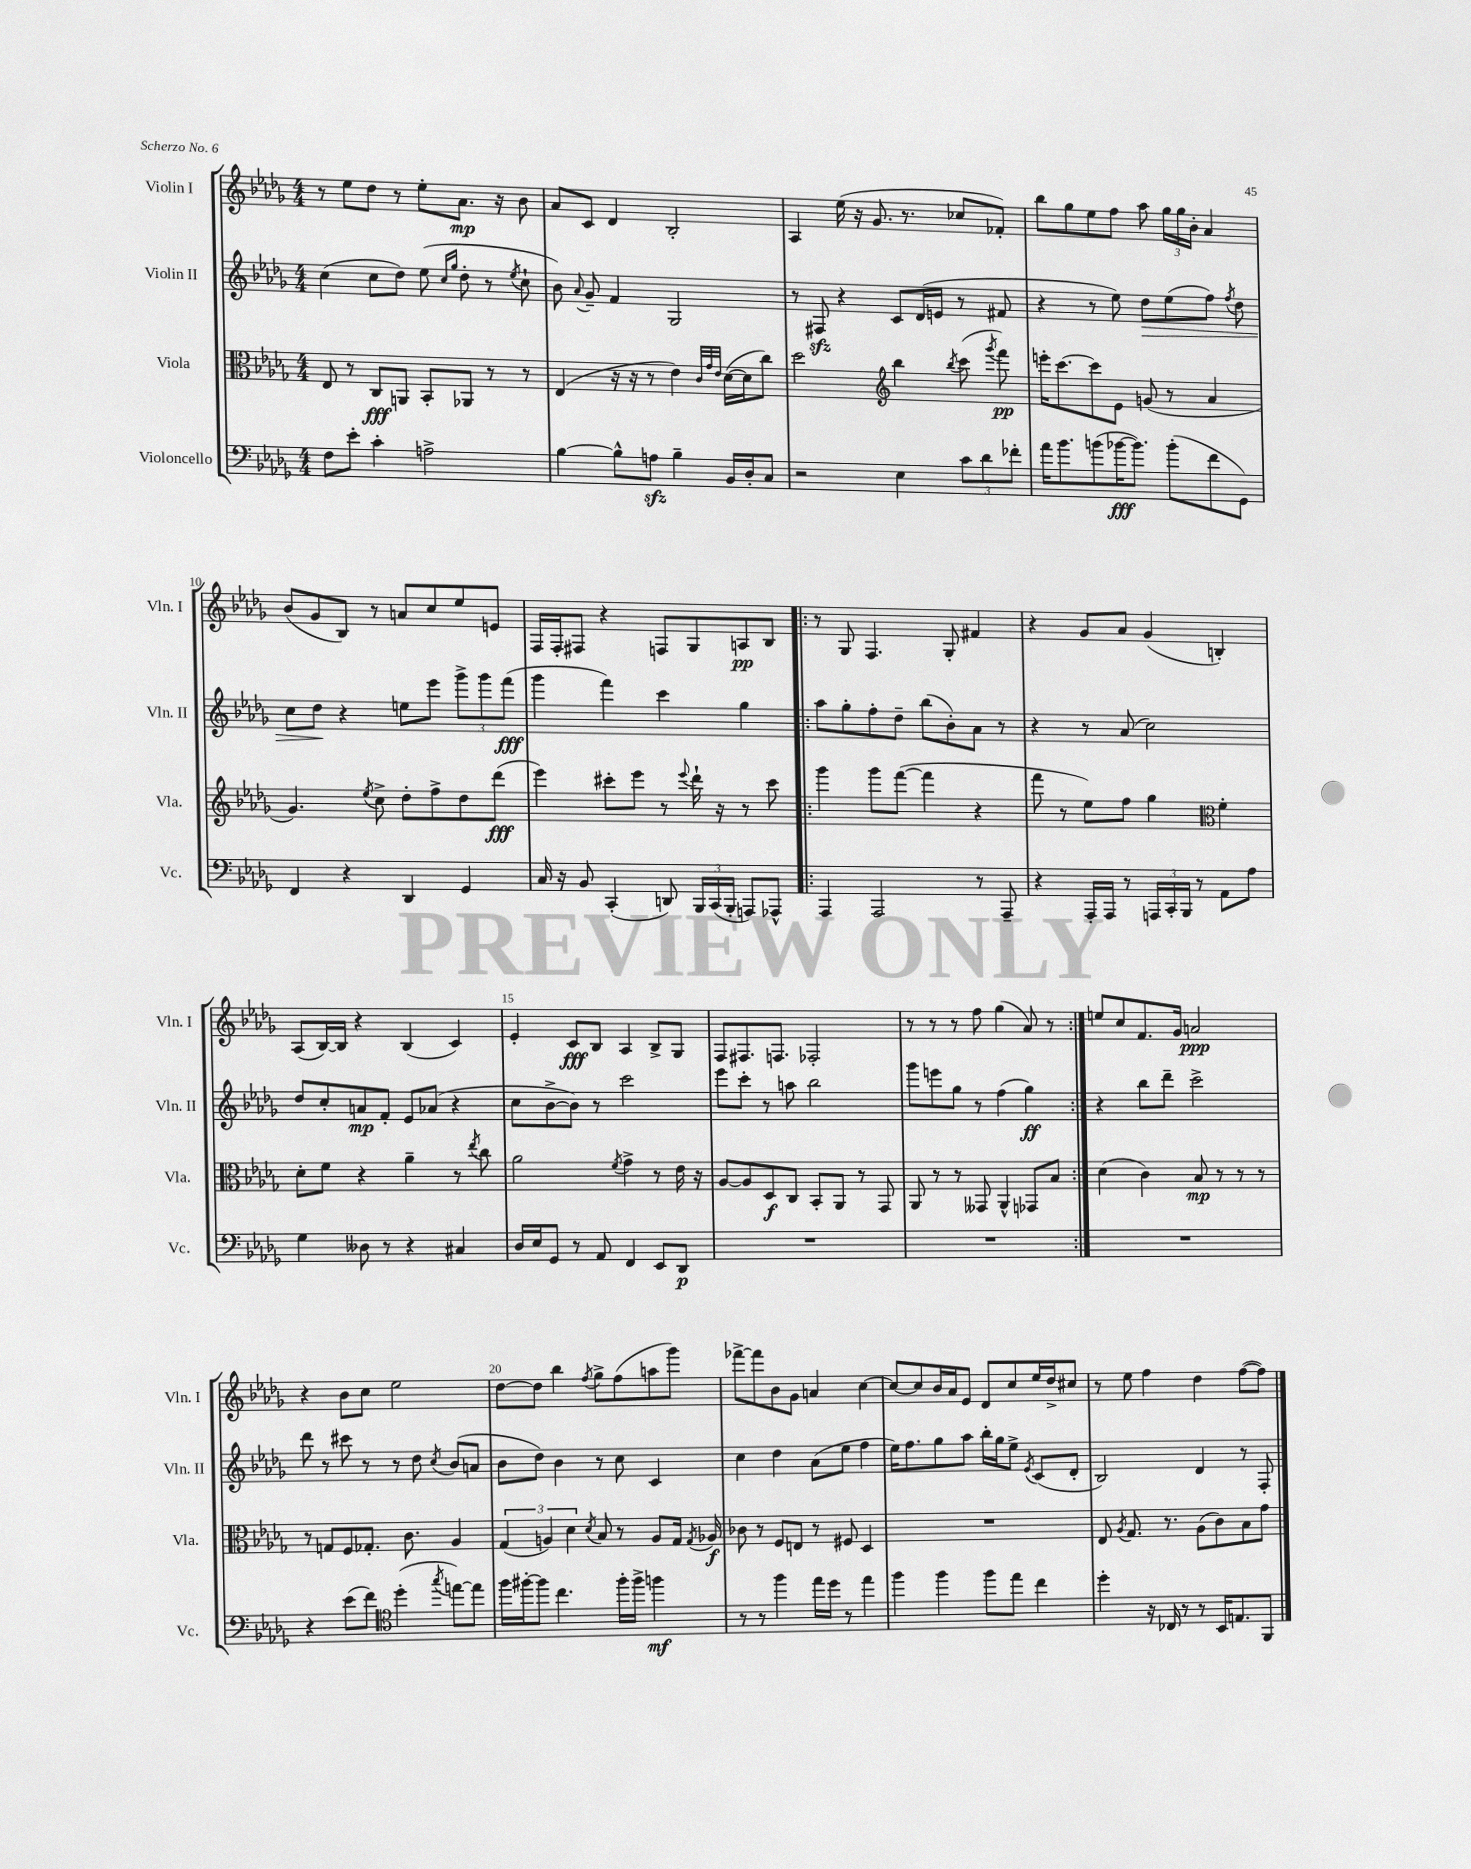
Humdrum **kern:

**kern	**dynam	**kern	**dynam	**kern	**dynam	**kern	**dynam
*part4	*part4	*part3	*part3	*part2	*part2	*part1	*part1
*staff4	*staff4	*staff3	*staff3	*staff2	*staff2	*staff1	*staff1
*I"Violoncello	*	*I"Viola	*	*I"Violin II	*	*I"Violin I	*
*I'Vc.	*	*I'Vla.	*	*I'Vln. II	*	*I'Vln. I	*
*clefF4	*	*clefC3	*	*clefG2	*	*clefG2	*
*k[b-e-a-d-g-]	*	*k[b-e-a-d-g-]	*	*k[b-e-a-d-g-]	*	*k[b-e-a-d-g-]	*
*M4/4	*	*M4/4	*	*M4/4	*	*M4/4	*
=6	=6	=6	=6	=6	=6	=6	=6
8F\L	.	8E-/	.	(4cc\	.	8r	.
8e-'\J	.	8r	.	.	.	8ee-\L	.
4c'\	.	8C/L	fff	8cc\L	.	8dd-\J	.
.	.	8AAn/J	.	8dd-\J)	.	8r	.
2An^\	.	8BB-'/L	.	(8ee-\	.	8ee-'\L	.
.	.	.	.	16qqcc/LL	.	.	.
.	.	.	.	16qqgg-/JJ	.	.	.
.	.	8AA-X/J	.	8dd-'\	.	8.a-\J	mp
.	.	8r	.	8r	.	.	.
.	.	.	.	.	.	16r	.
.	.	.	.	8qee-/	.	.	.
.	.	8r	.	8cc`\	.	8b-\	.
=7	=7	=7	=7	=7	=7	=7	=7
[4B-\	.	(4E-/	.	8b-\)	.	8a-/L	.
.	.	.	.	8qqa-/	.	.	.
.	.	.	.	8g-~/	.	8c/J	.
8B-^^\L]	.	16r	.	4f/	.	4d-/	.
.	.	16r	.	.	.	.	.
8Anzz\J	.	8r	.	.	.	.	.
4B-~\	.	4e-\)	.	2G-/	.	2B-'/	.
.	.	32qqc/LLL	.	.	.	.	.
.	.	32qqg-/	.	.	.	.	.
.	.	32qqe-/JJJ	.	.	.	.	.
16BB-/LL	.	([16d-\LL	.	.	.	.	.
16D-'/J	.	16d-\J]	.	.	.	.	.
8C/J	.	8cc\J)	.	.	.	.	.
=8	=8	=8	=8	=8	=8	=8	=8
2r	.	2dd-\	.	8r	.	4A-/	.
.	.	.	.	8F#Xzz/	.	.	.
.	.	.	.	4r	.	(16ee-\	.
.	.	.	.	.	.	16r	.
.	.	.	.	.	.	8.g-/	.
*	*	*clefG2	*	*	*	*	*
4E-\	.	4bb-\	.	8c/L	.	.	.
.	.	.	.	.	.	8.r	.
.	.	.	.	(16d-/L	.	.	.
.	.	.	.	16en/JJ	.	.	.
.	.	8qbb-/	.	.	.	.	.
12c\L	.	(8ccc\	.	8r	.	8cc-X/L	.
12d-\	.	.	.	.	.	.	.
.	.	8qggg-/	.	.	.	.	.
.	.	8fff\)	pp	8f#X/	.	8f-X'/J)	.
12f-X'\J	.	.	.	.	.	.	.
=9	=9	=9	=9	=9	=9	=9	=9
16a-\KL	.	16eeen'\KL	.	4r	.	8bb-\L	.
8.b-\	.	[8.ccc\	.	.	.	.	.
.	.	.	.	.	.	8gg-\	.
(8bn\	.	8ccc\]	.	8r	.	8ee-\	.
[16b-X\K	fff	8e-\J	.	8ee-\)	.	8ff\J	.
8.b-\J])	.	.	.	.	.	.	.
!	!	!	!	!	!LO:HP:b	!	!
.	.	(8gn/	.	8dd-\L	>	8aa-\	.
(8b-'\L	.	8r	.	(8ee-\	.	24gg-\LL	.
.	.	.	.	.	.	24gg-\	.
.	.	.	.	.	.	24b-'\JJ	.
8f\	.	4a-/	.	8ff\J)	.	4a-/	.
.	.	.	.	8qff/	.	.	.
8GG-\J)	.	.	.	8dd-\	.	.	.
!!LO:LB:g=z
=10	=10	=10	=10	=10	=10	=10	=10
4FF/	.	4.g-/)	.	8cc\L	.	(8b-/L	.
.	.	.	.	8dd-\J	.	8g-/	.
4r	.	.	.	4r	]	8B-/J)	.
.	.	8qee-/	.	.	.	.	.
.	.	8cc^\	.	.	.	8r	.
4DD-/	.	8dd-'\L	.	8een\L	.	8an/L	.
.	.	8ff^\	.	8eee-\J	.	8cc/	.
4GG-/	.	8dd-\	.	12ggg-^\L	.	8ee-/	.
.	.	.	.	12ggg-\	.	.	.
.	.	(8ddd-\J	fff	.	.	8en/J	.
.	.	.	.	(12fff\J	fff	.	.
=11	=11	=11	=11	=11	=11	=11	=11
16C/	.	4eee-\)	.	4ggg-\	.	16F/LL	.
16r	.	.	.	.	.	16F'/J	.
8BB-/	.	.	.	.	.	8F#X/J	.
(4CC'/	.	8ccc#X'\L	.	4fff\)	.	4r	.
.	.	8eee-\J	.	.	.	.	.
8DDn/)	.	8r	.	4ccc\	.	8Fn/L	.
.	.	8qqeee-/	.	.	.	.	.
24BBB-/LL	.	16ddd-`\	.	.	.	8G-/	.
(24CC/	.	.	.	.	.	.	.
.	.	16r	.	.	.	.	.
24BBB-'/JJ	.	.	.	.	.	.	.
8AAAn/L)	.	8r	.	4gg-\	.	8An/	pp
8AAA-X^^/J	.	8ccc#\	.	.	.	8B-/J	.
=12!|:	=12!|:	=12!|:	=12!|:	=12!|:	=12!|:	=12!|:	=12!|:
4AAA-/	.	4ggg-\	.	8aa-\L	.	8r	.
.	.	.	.	8gg-'\	.	8G-/	.
2AAA-/	.	8ggg-\L	.	8ff'\	.	4.F/	.
.	.	([8fff\J	.	8dd-~\J	.	.	.
.	.	4fff\]	.	(8bb-\L	.	.	.
.	.	.	.	8b-'\)	.	8G-'/	.
8r	.	4r	.	8a-\J	.	4f#X/	.
8AAA-~/	.	.	.	8r	.	.	.
=13	=13	=13	=13	=13	=13	=13	=13
4r	.	8fff\	.	4r	.	4r	.
.	.	8r	.	.	.	.	.
16AAA-'/LL	.	8ee-\L)	.	8r	.	8g-/L	.
16AAA-/JJ	.	.	.	.	.	.	.
8r	.	8ff\J	.	(8a-/	.	8a-/J	.
24AAAn/LL	.	4gg-\	.	2cc\)	.	(4g-/	.
24CC'/	.	.	.	.	.	.	.
24BBB-/JJ	.	.	.	.	.	.	.
8r	.	.	.	.	.	.	.
*	*	*clefC3	*	*	*	*	*
8AA-\L	.	4f'\	.	.	.	4Bn'/)	.
8A-\J	.	.	.	.	.	.	.
!!LO:LB:g=z
=14	=14	=14	=14	=14	=14	=14	=14
4G-\	.	8d-'\L	.	8dd-/L	.	(8A-/L	.
.	.	8f\J	.	8cc'/	.	[16B-/L)	.
.	.	.	.	.	.	16B-/JJ]	.
8D--X\	.	4r	.	8an/	mp	4r	.
8r	.	.	.	8f'/J	.	.	.
4r	.	4a-~\	.	8e-/L	.	(4B-/	.
.	.	.	.	(8a-X/J	.	.	.
4C#X/	.	8r	.	4r	.	4c/)	.
.	.	8qee-/	.	.	.	.	.
.	.	8cc\	.	.	.	.	.
=15	=15	=15	=15	=15	=15	=15	=15
16D-/LL	.	2a-\	.	8cc\L	.	4e-'/	.
16E-/J	.	.	.	.	.	.	.
8GG-/J	.	.	.	[8b-^\	.	.	.
8r	.	.	.	8b-\J])	.	8c/L	fff
8AA-/	.	.	.	8r	.	8B-/J	.
.	.	8qf/	.	.	.	.	.
4FF/	.	4g-^\	.	2ccc\	.	4A-/	.
8EE-/L	.	8r	.	.	.	8B-^/L	.
8DD-/J	p	16e-\	.	.	.	8G-/J	.
.	.	16r	.	.	.	.	.
=16	=16	=16	=16	=16	=16	=16	=16
1r	.	[8A-/L	.	8eee-\L	.	8F/L	.
.	.	8A-/]	.	8ccc'\J	.	8.F#X/	.
.	.	8D-/	f	8r	.	.	.
.	.	.	.	.	.	8.Fn/J	.
.	.	8C/J	.	8aan\	.	.	.
.	.	8BB-'/L	.	2bb-\	.	2F-X'/	.
.	.	8AA-/J	.	.	.	.	.
.	.	8r	.	.	.	.	.
.	.	8GG-/	.	.	.	.	.
=17	=17	=17	=17	=17	=17	=17	=17
1r	.	8AA-/	.	8ggg-\L	.	8r	.
.	.	8r	.	8eeen\	.	8r	.
.	.	8r	.	8gg-\J	.	8r	.
.	.	8GG--X/	.	8r	.	8ff\	.
.	.	4AA-^^/	.	(4ff\	.	(4gg-\	.
.	.	8GG-X/L	.	4gg-\)	ff	8a-/)	.
.	.	8B-/J	.	.	.	8r	.
=18:|!	=18:|!	=18:|!	=18:|!	=18:|!	=18:|!	=18:|!	=18:|!
1r	.	(4d-\	.	4r	.	8een/L	.
.	.	.	.	.	.	8cc/	.
.	.	4c\)	.	8bb-\L	.	8.f/	.
.	.	.	.	8ddd-~\J	.	.	.
.	.	.	.	.	.	16g-/Jk	.
.	.	8B-/	mp	2ccc^\	.	2an/	ppp
.	.	8r	.	.	.	.	.
.	.	8r	.	.	.	.	.
.	.	8r	.	.	.	.	.
!!LO:LB:g=z
=19	=19	=19	=19	=19	=19	=19	=19
4r	.	8r	.	8ddd-\	.	4r	.
.	.	8Gn/L	.	8r	.	.	.
(8e-\L	.	8F/	.	8ccc#X\	.	8b-\L	.
8f\J)	.	8.G-X'/J	.	8r	.	8cc\J	.
*clefC4	*	*	*	*	*	*	*
(4dd-'\	.	.	.	8r	.	2ee-\	.
.	.	8.c\	.	.	.	.	.
.	.	.	.	8dd-\	.	.	.
8qgg-/	.	.	.	8qcc/	.	.	.
[8een\L)	.	4A-/	.	(8b-/L	.	.	.
8ee\J]	.	.	.	8an/J	.	.	.
=20	=20	=20	=20	=20	=20	=20	=20
16ff\LL	.	(6G-/	.	8b-\L	.	[8dd-\L	.
[16ff#X'\J	.	.	.	.	.	.	.
8ff#\J]	.	.	.	8dd-\J)	.	8dd-\J]	.
.	.	6An/)	.	.	.	.	.
4.cc\	.	.	.	4b-\	.	4bb-\	.
.	.	6d-\	.	.	.	.	.
.	.	8qd-/	.	.	.	8qff/	.
.	.	8B-/	.	8r	.	8gg-^\L	.
16ff#'\LL	.	8r	.	8cc\	.	(8ff\	.
16ff#^\JJ	.	.	.	.	.	.	.
4ffn\	mf	8A/L	.	4c/	.	8aan\	.
.	.	16G-/Jk	.	.	.	8ggg-\J)	.
.	.	8qG-/	.	.	.	.	.
.	.	16A-X/	f	.	.	.	.
=21	=21	=21	=21	=21	=21	=21	=21
8r	.	8c-X\	.	4cc\	.	[8fff-X^\L	.
8r	.	8r	.	.	.	8fff-\]	.
4ff\	.	8F/L	.	4dd-\	.	8b-\	.
.	.	8En/J	.	.	.	8g-\J	.
16ee-\LL	.	8r	.	(8a-\L	.	4an/	.
16dd-\JJ	.	.	.	.	.	.	.
8r	.	8F#X/	.	8ee-\J	.	.	.
4ee-\	.	4D-/	.	4ff\	.	[4cc\	.
=22	=22	=22	=22	=22	=22	=22	=22
4ff\	.	1r	.	16ee-\KL)	.	8cc/L_	.
.	.	.	.	8.ff\	.	.	.
.	.	.	.	.	.	8cc/]	.
4ff\	.	.	.	8gg-\	.	16b-/L	.
.	.	.	.	.	.	16a-/J	.
.	.	.	.	8aa-\J	.	8e-/J	.
8ff\L	.	.	.	16bb-'\LL	.	8d-/L	.
.	.	.	.	16gg-\J	.	.	.
8ee-\J	.	.	.	8ee-^\J	.	8cc/	.
.	.	.	.	8qe-/	.	.	.
4cc\	.	.	.	(8c/L	.	16ee-/L	.
.	.	.	.	.	.	16dd-^/J	.
.	.	.	.	8d-'/J	.	8cc#X/J	.
=23	=23	=23	=23	=23	=23	=23	=23
4dd-'\	.	8E-/	.	2B-/)	.	8r	.
.	.	8qA-/	.	.	.	.	.
.	.	8.G-/	.	.	.	8ee-\	.
16r	.	.	.	.	.	4ff\	.
16C-X/	.	8.r	.	.	.	.	.
8r	.	.	.	.	.	.	.
8r	.	(8A-\L	.	4d-/	.	4dd-\	.
16BB-/KL	.	8c\)	.	.	.	.	.
8.En/	.	.	.	.	.	.	.
.	.	8B-\	.	8r	.	([8ff\L	.
8FF/J	.	8g-\J	.	8F'/	.	8ff\J])	.
==	==	==	==	==	==	==	==
*-	*-	*-	*-	*-	*-	*-	*-
